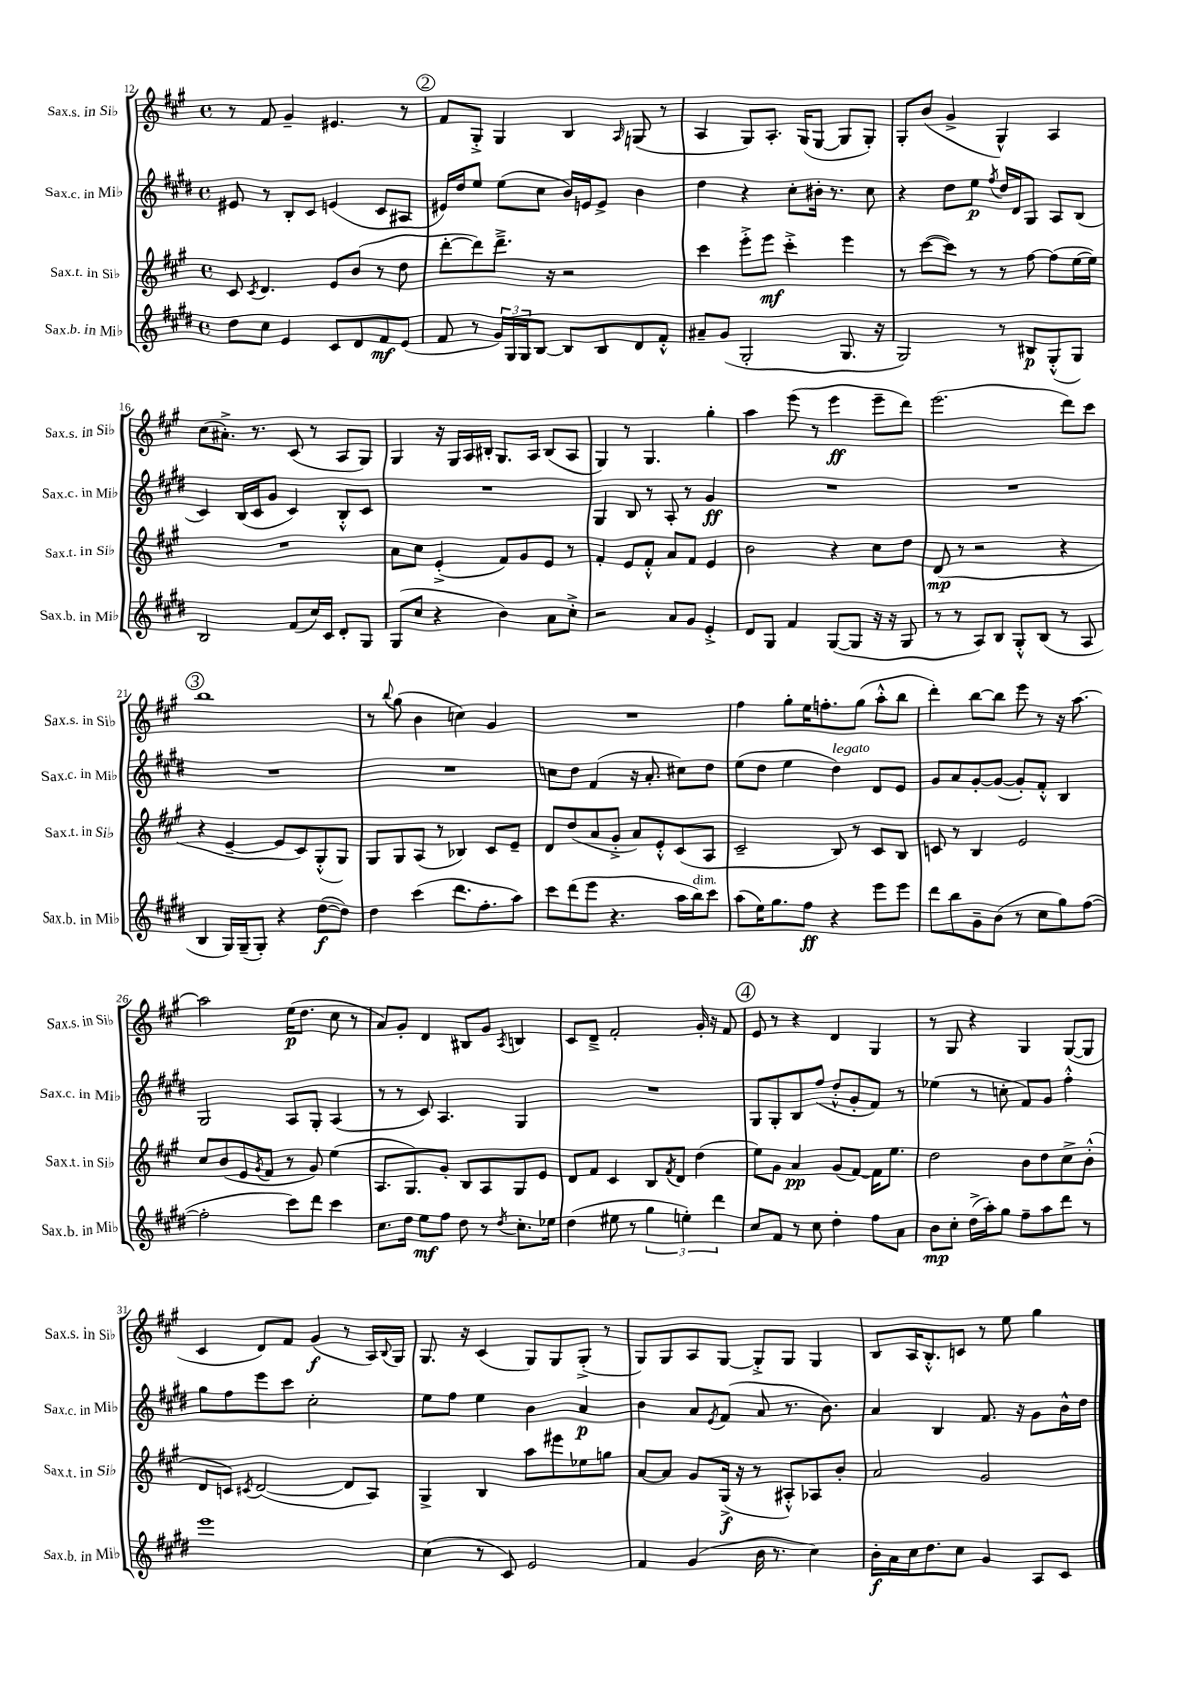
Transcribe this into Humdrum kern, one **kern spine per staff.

**kern	**dynam	**kern	**dynam	**kern	**dynam	**kern	**dynam
*part4	*part4	*part3	*part3	*part2	*part2	*part1	*part1
*staff4	*staff4	*staff3	*staff3	*staff2	*staff2	*staff1	*staff1
*I"Sax.b. in Mi♭	*	*I"Sax.t. in Si♭	*	*I"Sax.c. in Mi♭	*	*I"Sax.s. in Si♭	*
*I'Sax.b. in Mi♭	*	*I'Sax.t. in Si♭	*	*I'Sax.c. in Mi♭	*	*I'Sax.s. in Si♭	*
*clefG2	*	*clefG2	*	*clefG2	*	*clefG2	*
*k[f#c#g#d#]	*	*k[f#c#g#]	*	*k[f#c#g#d#]	*	*k[f#c#g#]	*
*M4/4	*	*M4/4	*	*M4/4	*	*M4/4	*
*met(c)	*	*met(c)	*	*met(c)	*	*met(c)	*
=12	=12	=12	=12	=12	=12	=12	=12
8dd#\L	.	8c#/	.	8e#X/	.	8r	.
.	.	8qc#/	.	.	.	.	.
8cc#\J	.	4.d/	.	8r	.	8f#/	.
4e/	.	.	.	8B'/L	.	4g#~/	.
.	.	.	.	8c#/J	.	.	.
8c#/L	.	8e/L	.	(4en/	.	4.e#X/	.
8d#/	.	(8b/J	.	.	.	.	.
8f#/	mf	8r	.	8c#/L	.	.	.
(8e/J	.	8dd\	.	8A#X/J	.	8r	.
!!LO:REH:place=s1:t=2
=13	=13	=13	=13	=13	=13	=13	=13
8f#/	.	[8ddd'\L	.	16e#X/LL)	.	8f#/L	.
.	.	.	.	16dd#/J	.	.	.
8r	.	8ddd\])	.	8ee/J	.	8G#'^/J	.
24g#/LL)	.	8.ddd~^\J	.	(8ee\L	.	4G#/	.
24G#/	.	.	.	.	.	.	.
24G#/J	.	.	.	.	.	.	.
[8B/J	.	.	.	8cc#\J	.	.	.
.	.	16r	.	.	.	.	.
8B/L]	.	2r	.	16b/LL)	.	4B/	.
.	.	.	.	16en/J	.	.	.
8B/	.	.	.	8e^/J	.	.	.
.	.	.	.	.	.	16qqA/	.
8d#/	.	.	.	4b\	.	(8Gn/	.
8f#'^^/J	.	.	.	.	.	8r	.
=14	=14	=14	=14	=14	=14	=14	=14
8a#X~/L	.	4ccc#\	.	4dd#\	.	4A/	.
(8g#/J	.	.	.	.	.	.	.
2G#'/	.	8eee'^\L	.	4r	.	8G#/L)	.
.	.	8eee\J	mf	.	.	8.A'/J	.
.	.	4ccc#'^\	.	8cc#'\L	.	.	.
.	.	.	.	.	.	(16G#/KL	.
.	.	.	.	16b#X'\Jk	.	[8G#/J	.
.	.	.	.	8.r	.	.	.
8.G#/	.	4eee\	.	.	.	8G#/L]	.
.	.	.	.	8cc#\	.	8G#'/J)	.
16r	.	.	.	.	.	.	.
=15	=15	=15	=15	=15	=15	=15	=15
2G#/)	.	8r	.	4r	.	8G#'/L	.
.	.	([8ccc#\L	.	.	.	(8b/J	.
.	.	8ccc#\J])	.	8dd#\L	.	4g#^/	.
.	.	8r	.	8ee\J	p	.	.
.	.	.	.	8qff#/	.	.	.
8r	.	8r	.	16dd#/LL	.	4G#^^/)	.
.	.	.	.	16d#/J	.	.	.
8B#X/L	p	[8ff#\	.	8G#/J	.	.	.
(8G#'^^/	.	(8ff#\L]	.	8A/L	.	4A/	.
8G#/J)	.	[16ee\L	.	(8B/J	.	.	.
.	.	16ee\JJ])	.	.	.	.	.
!!LO:LB:g=z
=16	=16	=16	=16	=16	=16	=16	=16
2B/	.	1r	.	4c#/)	.	(8cc#\L	.
.	.	.	.	.	.	8.a#X'^\J)	.
.	.	.	.	(16B/LL	.	.	.
.	.	.	.	16c#/J	.	8.r	.
.	.	.	.	8g#/J	.	.	.
(8f#/L	.	.	.	4c#/)	.	(8c#/	.
16cc#/L)	.	.	.	.	.	8r	.
16c#/JJ	.	.	.	.	.	.	.
8d#'/L	.	.	.	8B'^^/L	.	8A/L	.
8G#/J	.	.	.	8c#/J	.	8G#/J)	.
=17	=17	=17	=17	=17	=17	=17	=17
(8G#/L	.	8a\L	.	1r	.	4G#/	.
8cc#/J	.	8cc#\J	.	.	.	.	.
4r	.	(4e'^/	.	.	.	16r	.
.	.	.	.	.	.	16G#/LL	.
.	.	.	.	.	.	16A/	.
.	.	.	.	.	.	16B#X'/JJ	.
4b\)	.	8f#/L)	.	.	.	8.G#/L	.
.	.	8g#/	.	.	.	.	.
.	.	.	.	.	.	16A/Jk	.
8a\L	.	8e/J	.	.	.	(8B#/L	.
8cc#'^\J	.	8r	.	.	.	8A/J	.
=18	=18	=18	=18	=18	=18	=18	=18
2r	.	4f#'/	.	4G#/	.	4G#/)	.
.	.	8e/L	.	8B/	.	8r	.
.	.	8f#'^^/J	.	8r	.	4.G#/	.
8a/L	.	8a/L	.	8A'/	.	.	.
8g#/J	.	8f#/J	.	8r	.	.	.
4e'^/	.	4e/	.	4g#/	ff	4gg#'\	.
=19	=19	=19	=19	=19	=19	=19	=19
8d#/L	.	2b\	.	1r	.	4aa\	.
8G#/J	.	.	.	.	.	.	.
4f#/	.	.	.	.	.	(8eee\	.
.	.	.	.	.	.	8r	.
([8G#/L	.	4r	.	.	.	4eee\	ff
8G#/J]	.	.	.	.	.	.	.
16r	.	8cc#\L	.	.	.	8eee~\L	.
16r	.	.	.	.	.	.	.
8G#/	.	8dd\J	.	.	.	8ddd\J)	.
=20	=20	=20	=20	=20	=20	=20	=20
8r	.	(8d/	mp	1r	.	(2.eee\	.
8r	.	8r	.	.	.	.	.
8A/L)	.	2r	.	.	.	.	.
8B/J	.	.	.	.	.	.	.
8G#'^^/L	.	.	.	.	.	.	.
(8B/J	.	.	.	.	.	.	.
8r	.	4r	.	.	.	8ddd\L)	.
8A/	.	.	.	.	.	8ccc#\J	.
!!LO:LB:g=z
!!LO:REH:place=s1:t=3
=21	=21	=21	=21	=21	=21	=21	=21
4B/	.	4r	.	1r	.	1bb	.
16G#/LL)	.	[4e~/	.	.	.	.	.
(16G#~/J	.	.	.	.	.	.	.
8G#'/J)	.	.	.	.	.	.	.
4r	.	8e/L]	.	.	.	.	.
.	.	8c#/)	.	.	.	.	.
([8dd#\L	f	(8G#'^^/	.	.	.	.	.
8dd#\J])	.	8G#/J)	.	.	.	.	.
=22	=22	=22	=22	=22	=22	=22	=22
4dd#\	.	8G#/L	.	1r	.	8r	.
.	.	.	.	.	.	8qqbb/	.
.	.	8G#/	.	.	.	(8gg#\	.
(4ccc#\	.	(8A/J	.	.	.	4b\	.
.	.	8r	.	.	.	.	.
8.ddd#\L	.	4B-X/)	.	.	.	4ccn\)	.
8.ff#'\	.	.	.	.	.	.	.
.	.	8c#/L	.	.	.	4g#/	.
8aa\J)	.	8e~/J	.	.	.	.	.
=23	=23	=23	=23	=23	=23	=23	=23
8ccc#\L	.	8d/L	.	8ccn\L	.	1r	.
(8ddd#\	.	(8dd/	.	8dd#\J	.	.	.
8eee\J	.	8a/	.	(4f#/	.	.	.
4.r	.	8g#'^/J	.	.	.	.	.
.	.	8a/L)	.	16r	.	.	.
.	.	.	.	8.a'/	.	.	.
.	.	8e'^^/	.	.	.	.	.
16aa\LL	.	(8c#/	.	8cc#X\L)	.	.	.
!LO:TX:a:i:t=dim.	!	!	!	!	!	!	!
16bb\J)	.	.	.	.	.	.	.
8ccc#\J	.	8A/J	.	8dd#\J	.	.	.
=24	=24	=24	=24	=24	=24	=24	=24
(8aa\L	.	2c#~/	.	(8ee\L	.	4ff#\	.
16ee\K)	.	.	.	8dd#\J	.	.	.
8.gg#\	.	.	.	.	.	.	.
.	.	.	.	4ee\	.	8gg#'\L	.
8ff#\J	ff	.	.	.	.	16ee\K	.
.	.	.	.	.	.	8.ffn'\	.
!	!	!	!	!LO:TX:a:i:t=legato	!	!	!
4r	.	8B/)	.	4dd#\)	.	.	.
.	.	8r	.	.	.	(8gg#\J	.
8eee\L	.	8c#/L	.	8d#/L	.	8aa'^^\L	.
8eee\J	.	8B/J	.	8e/J	.	8bb\J	.
=25	=25	=25	=25	=25	=25	=25	=25
8ddd#\L	.	8cn/	.	8g#/L	.	4ddd'\)	.
8bb\	.	8r	.	8a/	.	.	.
8g#~\	.	4B/	.	[8g#'/	.	[8bb\L	.
(8b\J	.	.	.	(8g#/J_	.	8bb\J]	.
8r	.	2e/	.	8g#'/L])	.	8eee\	.
8cc#\L	.	.	.	8f#'^^/J	.	8r	.
8gg#\)	.	.	.	4B/	.	16r	.
.	.	.	.	.	.	[8.aa\	.
([8ff#\J	.	.	.	.	.	.	.
!!LO:LB:g=z
=26	=26	=26	=26	=26	=26	=26	=26
2ff#'\]	.	8cc#/L	.	2G#/	.	2aa\]	.
.	.	(8b/	.	.	.	.	.
.	.	8e/	.	.	.	.	.
.	.	8qg#/	.	.	.	.	.
.	.	8f#/J	.	.	.	.	.
8ccc#\L)	.	8r	.	8A/L	.	(16ee\KL	p
.	.	.	.	.	.	8.dd\J	.
8ddd#\J	.	8g#/)	.	8G#'/J	.	.	.
4ccc#\	.	(4ee\	.	(4A/	.	8cc#\	.
.	.	.	.	.	.	8r	.
=27	=27	=27	=27	=27	=27	=27	=27
8.cc#\L	.	8.A/L	.	8r	.	8a/L)	.
.	.	.	.	8r	.	8g#'/J	.
16dd#\Jk	.	8.G#/)	.	.	.	.	.
8ee\L	mf	.	.	8c#/)	.	4d/	.
8ff#\J	.	8g#'/J	.	4.A/	.	.	.
8dd#\	.	8B/L	.	.	.	8B#X/L	.
8r	.	8A/	.	.	.	8g#/J	.
8qdd#/	.	.	.	.	.	8qA/	.
8.cc#'\L	.	8G#/	.	4G#/	.	4Bn/	.
.	.	8e/J	.	.	.	.	.
16ee-X\Jk	.	.	.	.	.	.	.
=28	=28	=28	=28	=28	=28	=28	=28
(4dd#\	.	8d/L	.	1r	.	8c#/L	.
.	.	8f#/J	.	.	.	8d~^/J	.
8ee#X\	.	4c#/	.	.	.	2f#'/	.
8r	.	.	.	.	.	.	.
6gg#\	.	8B/L	.	.	.	.	.
.	.	8qf#/	.	.	.	.	.
.	.	8d/J	.	.	.	.	.
6een'\)	.	.	.	.	.	.	.
.	.	(4dd\	.	.	.	16g#'/	.
.	.	.	.	.	.	16r	.
6ddd#\	.	.	.	.	.	.	.
.	.	.	.	.	.	8f#/	.
!!LO:REH:place=s1:t=4
=29	=29	=29	=29	=29	=29	=29	=29
8cc#/L	.	8ee\L)	.	8G#/L	.	8e/	.
8f#/J	.	8g#\J	.	8G#'/	.	8r	.
8r	.	4a/	pp	8B/	.	4r	.
8cc#\	.	.	.	(8ff#/J	.	.	.
4dd#'\	.	(8g#/L	.	8dd#'^^/L	.	4d/	.
.	.	[8f#/J)	.	8g#'/	.	.	.
8ff#\L	.	16f#\KL]	.	8f#/J)	.	4G#/	.
.	.	8.ee\J	.	.	.	.	.
8a\J	.	.	.	8r	.	.	.
=30	=30	=30	=30	=30	=30	=30	=30
8b\L	mp	2dd\	.	(4ee-X\	.	8r	.
8cc#'\J	.	.	.	.	.	8G#/	.
(16dd#^\LL	.	.	.	8r	.	4r	.
16aa'\J)	.	.	.	.	.	.	.
8gg#\J	.	.	.	8ccn'\	.	.	.
8ff#~\L	.	8b\L	.	8f#/L)	.	4G#/	.
8aa\	.	8dd\	.	8g#/J	.	.	.
8ddd#\J	.	8cc#^\	.	4ff#'^^\	.	([8G#/L	.
8r	.	(8b'^^\J	.	.	.	8G#/J]	.
!!LO:LB:g=z
=31	=31	=31	=31	=31	=31	=31	=31
1eee	.	8d/L	.	8gg#\L	.	4c#/	.
.	.	8cn/J)	.	8ff#\	.	.	.
.	.	8qc#X/	.	.	.	.	.
.	.	([2d/	.	8eee\	.	8d/L)	.
.	.	.	.	8ccc#\J	.	8f#/J	.
.	.	.	.	2cc#'\	.	(4g#/	f
.	.	8d/L]	.	.	.	8r	.
.	.	8A/J)	.	.	.	16A/LL)	.
.	.	.	.	.	.	8qqB/	.
.	.	.	.	.	.	16G#/JJ	.
=32	=32	=32	=32	=32	=32	=32	=32
(4cc#\	.	4G#^/	.	8ee\L	.	8.G#/	.
.	.	.	.	8ff#\J	.	.	.
.	.	.	.	.	.	16r	.
8r	.	4B/	.	4ee\	.	(4c#/	.
8c#/)	.	.	.	.	.	.	.
2e/	.	8aa\L	.	4b\	.	8G#/L)	.
.	.	8eee#X\	.	.	.	8G#/	.
.	.	8ee-X\	.	4a/	p	(8G#'^/J	.
.	.	8ggn\J	.	.	.	8r	.
=33	=33	=33	=33	=33	=33	=33	=33
4f#/	.	[8a/L	.	4b\	.	8G#/L)	.
.	.	8a/J]	.	.	.	8G#/	.
(4g#/	.	8g#/L	.	8a/L	.	8A/	.
.	.	.	.	8qe/	.	.	.
.	.	(16G#^/Jk	f	(8f#/J	.	[8G#/J	.
.	.	16r	.	.	.	.	.
16b\	.	8r	.	8a/	.	8G#'^/L]	.
8.r	.	.	.	.	.	.	.
.	.	8A#X'^^/L)	.	8.r	.	8G#/J	.
4cc#\)	.	8A-X/	.	.	.	4G#/	.
.	.	.	.	8.b\)	.	.	.
.	.	8b'/J	.	.	.	.	.
=34	=34	=34	=34	=34	=34	=34	=34
16b'\LL	f	2a/	.	4a/	.	8B/L	.
16a\	.	.	.	.	.	.	.
16cc#\J	.	.	.	.	.	16A/K	.
8.dd#\	.	.	.	.	.	8.B'^^/	.
.	.	.	.	4B/	.	.	.
8cc#\J	.	.	.	.	.	8cn/J	.
4g#/	.	2g#/	.	8.f#/	.	8r	.
.	.	.	.	.	.	8ee\	.
.	.	.	.	16r	.	.	.
8A/L	.	.	.	8g#\L	.	4gg#\	.
8c#/J	.	.	.	16b^^\L	.	.	.
.	.	.	.	16dd#\JJ	.	.	.
==	==	==	==	==	==	==	==
*-	*-	*-	*-	*-	*-	*-	*-
